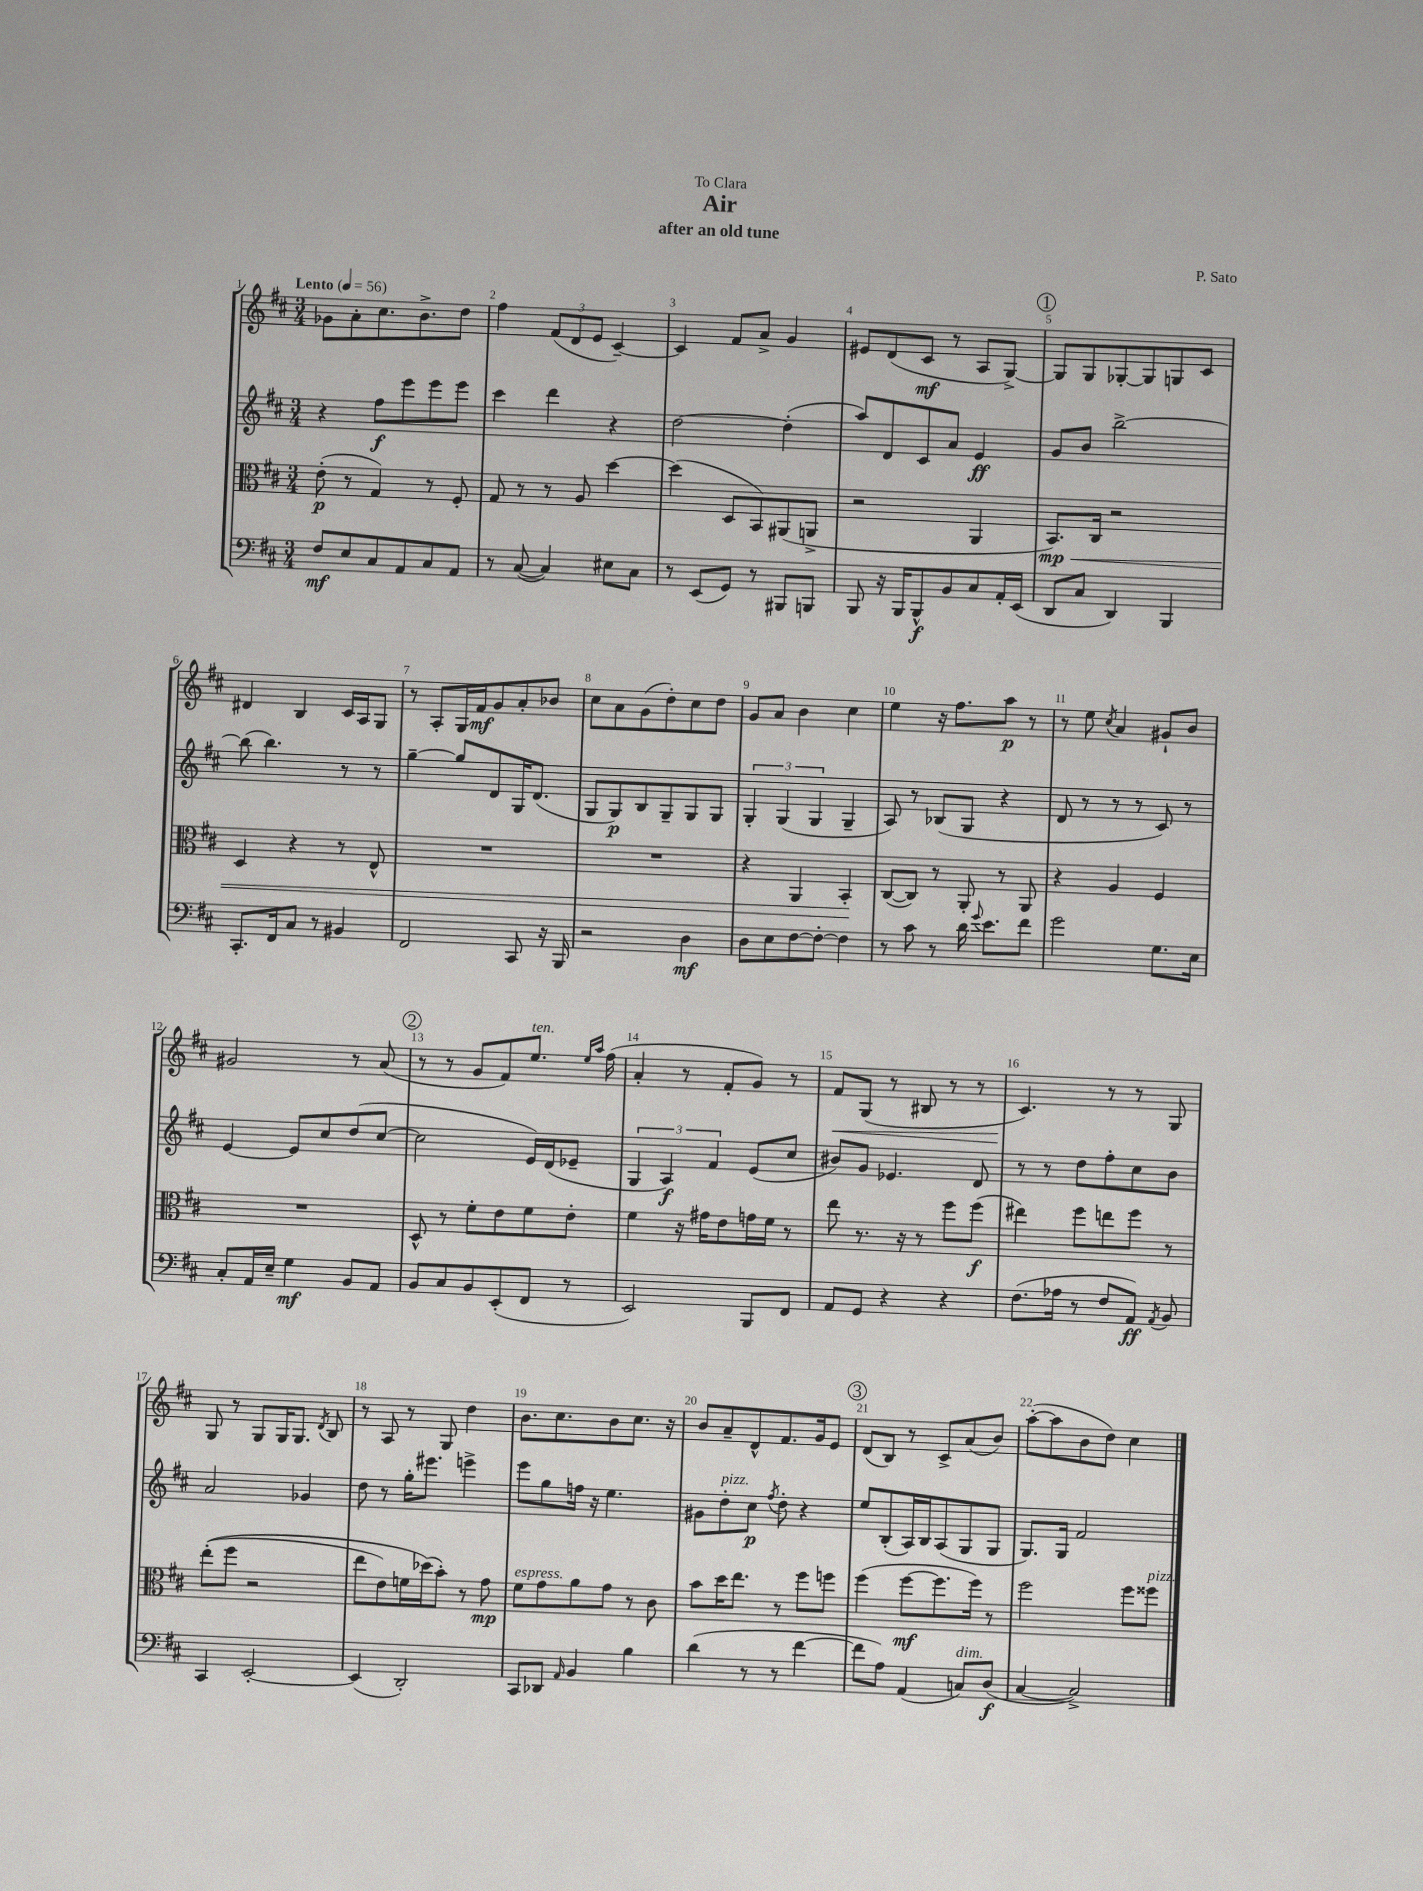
\header { title = "Air" composer = "P. Sato" subtitle = "after an old tune" dedication = "To Clara" }
<<
\new StaffGroup <<
\new Staff = "s0" {
    \clef treble \key d \major \numericTimeSignature \time 3/4 \tempo "Lento" 4 = 56
    \autoBeamOff ges'8[ a'8-. cis''8. b'8.-> d''8] |
    fis''4 \tuplet 3/2 { fis'8[( d'8 e'8] } cis'4~--) |
    cis'4 fis'8[ a'8]-> g'4 |
    eis'8[ d'8( cis'8]\mf r8 a8[ g8]~->) |
    \mark \markup { \circle "1" } g8[ g8 ges8~-. ges8 g8 cis'8] |
    dis'4 b4 cis'16[ a16 g8] |
    r8 a8[-. g16 fis'16\mf g'8 a'8-. bes'8] |
    cis''8[ a'8 g'8( d''8-.) cis''8 d''8] |
    g'8[ a'8] b'4 cis''4 |
    e''4 r16 fis''8.[ a''8]\p r8 |
    r8 e''8 \acciaccatura { cis''8 } a'4 gis'8[-! b'8] |
    gis'2 r8 a'8( |
    \mark \markup { \circle "2" } r8 r8 g'8[ fis'8) e''8.]^\markup { \italic "ten." } \grace { e''16[ a''16] } fis''16( |
    a'4-. r8 fis'8[-. g'8]) r8 |
    fis'8[\< g8]( r8 bis8 r8 r8 |
    cis'4.\!) r8 r8 g8 |
    g8 r8 g8[ g16 g8.] \acciaccatura { d'8 } b8 |
    r8 a8 r8 g8 d''4 |
    b'8.[ cis''8. b'8 cis''8.] r16 |
    b'8[ a'8-- d'8-^ fis'8. g'16 e'8] |
    \mark \markup { \circle "3" } d'8[( b8]) r8 cis'8[-> a'8( b'8]) |
    a''8[~-.( a''8 b'8 d''8]) cis''4 \bar "|." |
}
\new Staff = "s1" {
    \clef treble \key d \major \numericTimeSignature \time 3/4
    \autoBeamOff r4 fis''8[\f e'''8 e'''8 e'''8] |
    cis'''4 d'''4 r4 |
    d''2~ d''4-.( |
    a''8[) d'8 cis'8 a'8] e'4\ff |
    \mark \markup { \circle "1" } g'8[ b'8] b''2~-> |
    b''8( b''4.) r8 r8 |
    g''4~-- g''8[ d'8 g16 d'8.]( |
    g8[ g8\p) b8 g8-- g8 g8] |
    \tuplet 3/2 { g4-. g4( g4 } g4-- |
    a8) r8 bes8[( g8] r4 |
    d'8 r8 r8 r8 cis'8) r8 |
    e'4~ e'8[ cis''8 d''8( cis''8]~ |
    \mark \markup { \circle "2" } cis''2 e'16[) d'16( ees'8]-- |
    \tuplet 3/2 { g4 a4\f) fis'4 } e'8[( cis''8] |
    bis'8[) g'8] ees'4. d'8 |
    r8 r8 d''8[ fis''8-. cis''8 b'8] |
    a'2 ges'4 |
    d''8 r8 g''16[-. eis'''8.] e'''4-> |
    e'''8[ g''8 f''16] r16 e''4. |
    gis'8[ d''8-.^\markup { \italic "pizz." } cis''8]\p \acciaccatura { fis''8 } d''8-. r4 |
    \mark \markup { \circle "3" } e''8[ b8-.( a16) b16 a8( g8 g8] |
    g8.[) g16] fis'2 \bar "|." |
}
\new Staff = "s2" {
    \clef alto \key d \major \numericTimeSignature \time 3/4
    \autoBeamOff e'8-.\p( r8 g4) r8 fis8-. |
    g8 r8 r8 a8 d''4~ |
    d''4( d8[ b,8) ais,8( a,8]-> |
    r2 a,4 |
    \mark \markup { \circle "1" } b,8.[\mp\<) cis16] r2 |
    d4 r4 r8 e8-^ |
    R2. |
    R2. |
    r4 a,4 b,4-.\! |
    cis8[~( cis8]) r8 a,8-. r8 a,8 |
    r4 a4 fis4 |
    R2. |
    \mark \markup { \circle "2" } d8-^ r8 fis'8[-. e'8 fis'8 e'8]-. |
    fis'4 r16 gis'16[ e'8 g'16 fis'16] r8 |
    e''8 r8. r16 r8 fis''8[ fis''8]\f( |
    eis''4) fis''8[ e''8 fis''8] r8 |
    e''8[-.(\( fis''8] r2 |
    e''8[ e'8) f'16 des''16(\) b'8]-.) r8 g'8\mp |
    fis'8[^\markup { \italic "espress." } g'8 a'8 g'8] r8 cis'8 |
    b'8[ d''16 e''8.] r8 fis''8[ f''8] |
    \mark \markup { \circle "3" } fis''4( fis''8[~\mf fis''8. fis''16]) r8 |
    fis''2 fis''8[ fisis''8]^\markup { \italic "pizz." } \bar "|." |
}
\new Staff = "s3" {
    \clef bass \key d \major \numericTimeSignature \time 3/4
    \autoBeamOff fis8[\mf e8 cis8 a,8 cis8 a,8] |
    r8 cis8~( cis4) eis8[ cis8] |
    r8 e,8[( g,8]) r8 bis,,8[ b,,8] |
    b,,8 r16 b,,16[ b,,8-^\f b,8 cis8 a,16-. e,16]( |
    \mark \markup { \circle "1" } d,8[ cis8] d,4) b,,4 |
    cis,8.[-. fis,16 cis8] r8 bis,4 |
    fis,2 cis,8 r16 b,,16 |
    r2 d4\mf |
    d8[ e8 fis8~ fis8]~-. fis4 |
    r8 cis'8 r8 d'16 \appoggiatura { g'8 } e'8.[ fis'8] |
    g'2 g8.[ e16] |
    cis8[-. a,16 e16]-- g4\mf b,8[ a,8] |
    \mark \markup { \circle "2" } b,8[ cis8 b,8 e,8-.( fis,8] r8 |
    e,2) b,,8[ fis,8] |
    a,8[ g,8] r4 r4 |
    fis8.[( aes16] r8 fis8[ a,8]\ff) \acciaccatura { a,8 } b,8 |
    cis,4 e,2~-. |
    e,4( d,2-.) |
    cis,8[ des,8] \grace { a,16 } b,4 b4 |
    d'4( r8 r8 fis'4~ |
    \mark \markup { \circle "3" } fis'8[ a8]) a,4( c8[^\markup { \italic "dim." }) d8]\f( |
    cis4~ cis2->) \bar "|." |
}
>>
>>
\layout { \context { \Score \override BarNumber.break-visibility = ##(#f #t #t) barNumberVisibility = #all-bar-numbers-visible } }
